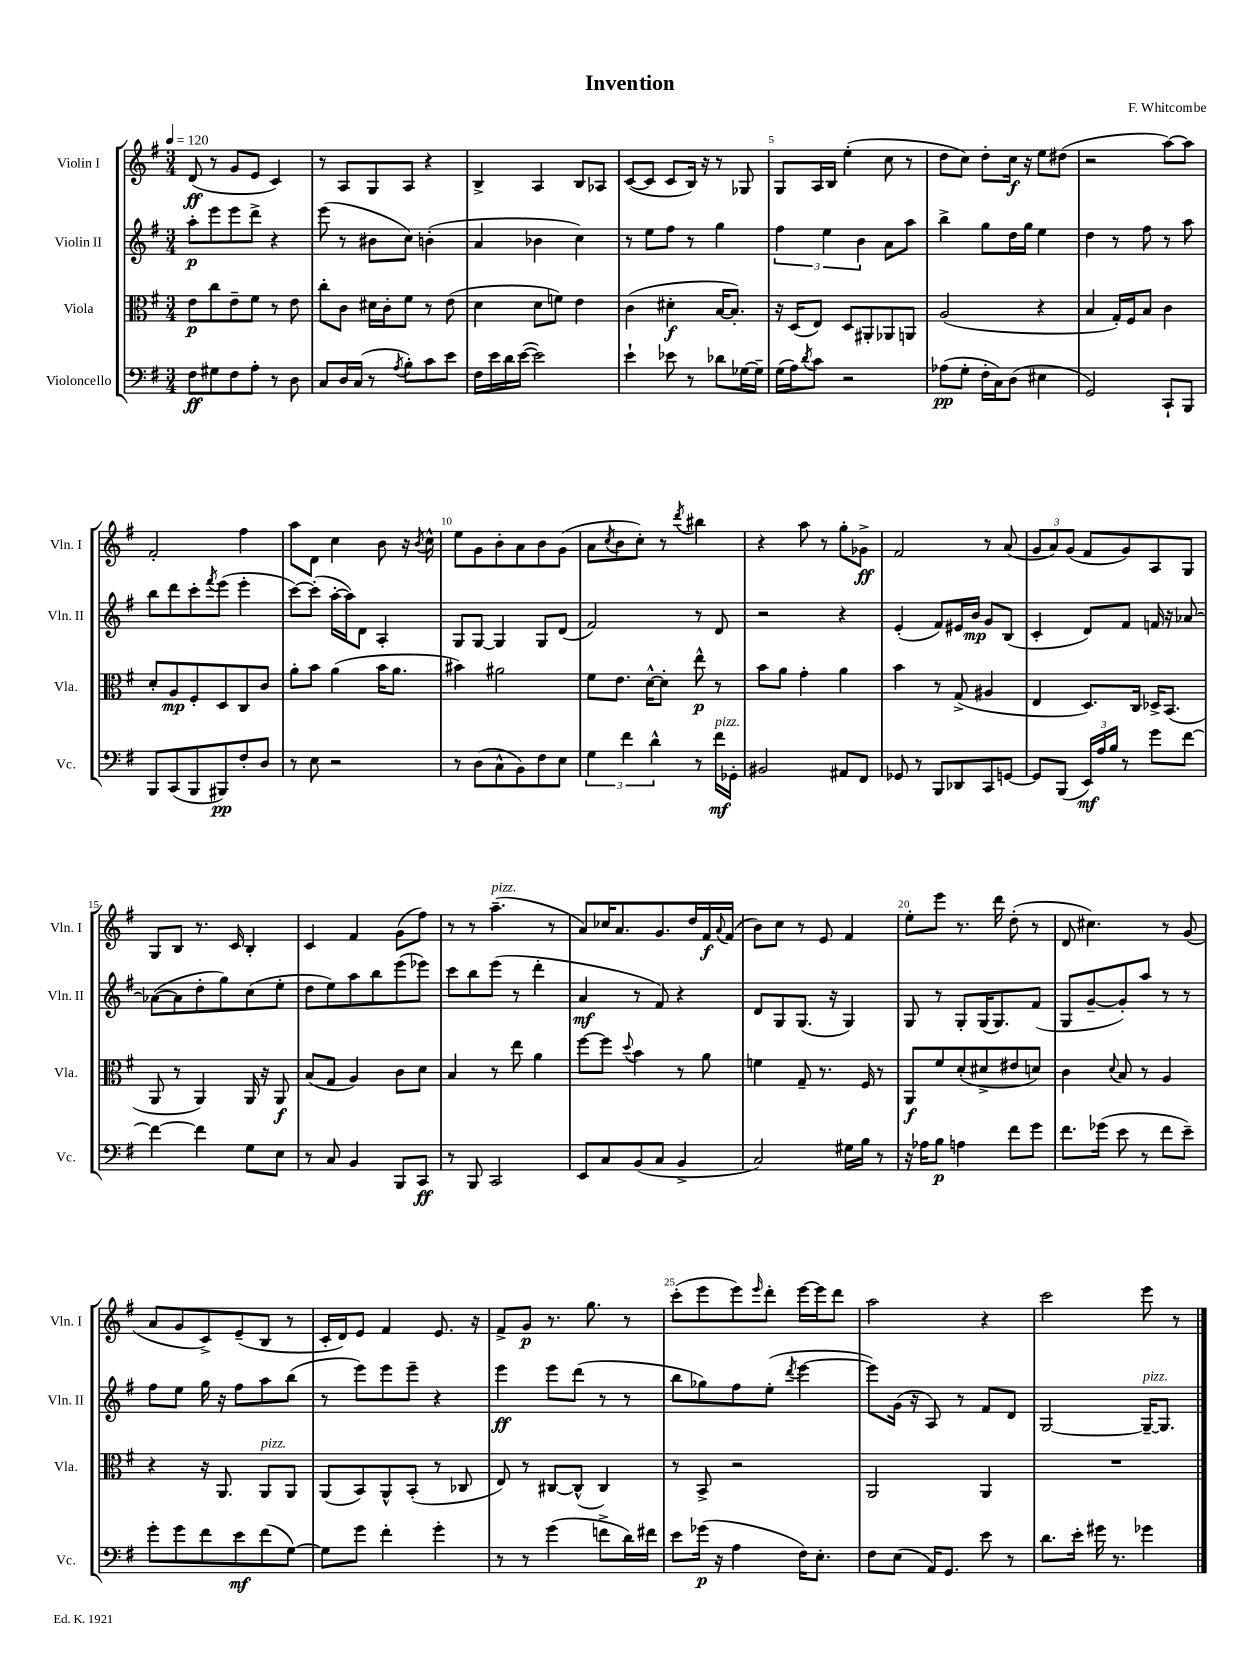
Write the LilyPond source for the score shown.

\header { title = "Invention" composer = "F. Whitcombe" }
<<
\new StaffGroup <<
\new Staff = "s0" \with { instrumentName = "Violin I" shortInstrumentName = "Vln. I" } {
    \clef treble \key g \major \numericTimeSignature \time 3/4 \tempo 4 = 120
    d'8\ff( r8 g'8 e'8 c'4) |
    r8 a8 g8 a8 r4 |
    b4-> a4 b8 aes8 |
    c'8~( c'8 c'8 b16) r16 r8 ges8 |
    g8 a16 b16 e''4-.( c''8 r8 |
    d''8 c''8) d''8-. c''16\f r16 e''8 dis''8( |
    r2 a''8~) a''8 |
    fis'2-. fis''4 |
    a''8 d'8 c''4 b'8 r16 \acciaccatura { b'8 } c''16-^ |
    e''8 g'8 b'8-. a'8 b'8 g'8( |
    a'8 \acciaccatura { c''8 } b'8 c''8-.) r8 \acciaccatura { d'''8 } bis''4 |
    r4 a''8 r8 g''8-. ges'8->\ff |
    fis'2 r8 a'8( |
    \tuplet 3/2 { g'8 a'8) g'8( } fis'8 g'8) a8 g8 |
    g8 b8 r8. c'16 b4-. |
    c'4 fis'4 g'8( fis''8) |
    r8 r8 a''4.--^\markup { \italic "pizz." }( r8 |
    a'8) ces''16 a'8. g'8. d''16 fis'16\f \appoggiatura { a'8 } fis'16( |
    b'8) c''8 r8 e'8 fis'4 |
    e''8-. e'''8 r8. d'''16 d''8-.( r8 |
    d'8 cis''4.) r8 g'8( |
    a'8 g'8 c'8->) e'8--( b8 r8 |
    c'16-. d'16) e'8 fis'4 e'8. r16 |
    fis'8-> g'8\p r8. g''8. r8 |
    c'''8-.( e'''8 e'''8) \grace { e'''16 } d'''8-. e'''16~ e'''16 d'''8 |
    a''2 r4 |
    c'''2 e'''8 r8 \bar "|." |
}
\new Staff = "s1" \with { instrumentName = "Violin II" shortInstrumentName = "Vln. II" } {
    \clef treble \key g \major \numericTimeSignature \time 3/4
    a''8-.\p e'''8 e'''8 d'''8-> r4 |
    e'''8( r8 bis'8 c''8) b'4-.( |
    a'4 bes'4 c''4) |
    r8 e''8 fis''8 r8 g''4 |
    \tuplet 3/2 { fis''4 e''4 b'4 } a'8 a''8 |
    b''4-> g''8 d''16 g''16 e''4 |
    d''4 r8 fis''8 r8 a''8 |
    b''8 d'''8 c'''8-. \acciaccatura { fis'''8 } e'''8( e'''4-. |
    c'''8~) c'''8-.( a''16~-. a''16) d'8 a4-. |
    g8 g8~ g4 g8 d'8( |
    fis'2) r8 d'8 |
    r2 r4 |
    e'4-.( fis'8) eis'16 b'16\mp g'8 b8( |
    c'4-. d'8) fis'8 f'16 r16 aes'8~ |
    aes'8~( aes'8 d''8-. g''8) c''8( e''8-. |
    d''8 e''8) a''8 b''8 e'''8( ees'''8) |
    c'''8 b''8 e'''8( r8 d'''4-. |
    a'4\mf r8 fis'8) r4 |
    d'8 g8 g8.( r16 g4) |
    g8 r8 g8-. g16( g8.) fis'8( |
    g8 g'8~-- g'8-.) a''8 r8 r8 |
    fis''8 e''8 g''16 r16 fis''8 a''8 b''8( |
    r8 e'''8) e'''8 e'''8-- r4 |
    e'''4\ff e'''8 d'''8( r8 r8 |
    b''8 ges''8) fis''8 e''8-.( \acciaccatura { d'''8 } e'''4~ |
    e'''8) g'16( r16 a8) r8 fis'8 d'8 |
    g2~ g16~--^\markup { \italic "pizz." } g8. \bar "|." |
}
\new Staff = "s2" \with { instrumentName = "Viola" shortInstrumentName = "Vla." } {
    \clef alto \key g \major \numericTimeSignature \time 3/4
    e'8\p c''8 e'8-- fis'8 r8 e'8 |
    c''8-. c'8 dis'16 c'16-. fis'8 r8 e'8( |
    d'4 d'8 f'8) e'4 |
    c'4( dis'4-.\f b16~ b8.-.) |
    r16 d16( e8) d8 ais,8-. aes,8 a,8 |
    a2( r4 |
    b4 g16-.) fis16 b8 c'4 |
    d'8-. a8\mp fis8-. d8 c8 c'8 |
    a'8-. b'8 a'4( b'16 a'8. |
    bis'4) ais'2 |
    fis'8 e'8. d'16~-^ d'8-. e''8-^\p r8 |
    b'8 a'8 g'4-. a'4 |
    b'4 r8 g8->( ais4 |
    e4 d8.) c16 des16-> b,8.( |
    a,8 r8 a,4) a,16 r16 a,8\f |
    b8( g8 a4) c'8 d'8 |
    b4 r8 e''8 a'4 |
    fis''8~ fis''8 \appoggiatura { d''8 } b'4 r8 a'8 |
    f'4 g8-- r8. fis16 r8 |
    a,8\f fis'8 d'8-.( dis'8-> eis'8 d'8) |
    c'4 \appoggiatura { d'8 } b8 r8 a4 |
    r4 r16 a,8. a,8^\markup { \italic "pizz." } a,8 |
    a,8( b,8) a,8-^ b,8-.( r8 ces8 |
    e8) r8 cis8~ cis8-^( cis4) |
    r8 b,8-> r2 |
    a,2 a,4 |
    R2. \bar "|." |
}
\new Staff = "s3" \with { instrumentName = "Violoncello" shortInstrumentName = "Vc." } {
    \clef bass \key g \major \numericTimeSignature \time 3/4
    fis8\ff gis8 fis8 a8-. r8 d8 |
    c8 d16 c16( r8 \acciaccatura { a8 } b8-.) c'8 e'8 |
    fis16 e'16 d'16 e'16~( e'2) |
    e'4-! ees'8 r8 des'8 ges16~ ges16-- |
    g16( a16) \acciaccatura { d'8 } c'8 r2 |
    aes8\pp( g8-. fis16-. c16) d8( eis4 |
    g,2) c,8-! b,,8 |
    b,,8 c,8( b,,8 bis,,8\pp) fis8-. d8 |
    r8 e8 r2 |
    r8 d8( c8-^ b,8) fis8 e8 |
    \tuplet 3/2 { g4 fis'4 d'4-^ } r8 fis'16\mf^\markup { \italic "pizz." } ges,16-. |
    bis,2 ais,8 fis,8 |
    ges,8 r8 b,,8 des,8 c,8 g,8~ |
    g,8 b,,8( \tuplet 3/2 { e,16\mf) a16 b16 } r8 g'8 fis'8~ |
    fis'4~ fis'4 g8 e8 |
    r8 c8 b,4 b,,8 c,8\ff |
    r8 b,,8 c,2 |
    e,8 c8 b,8( c8 b,4-> |
    c2) gis16 b16 r8 |
    r16 aes16 b8\p a4 fis'8 g'8 |
    fis'8. ges'16( e'8 r8 fis'8 e'8--) |
    g'8-. g'8 fis'8 e'8\mf fis'8( g8~) |
    g8 g'8 fis'4-. g'4-. |
    r8 r8 g'4( f'8-> d'16) fis'16 |
    e'8 ges'16\p( r16 a4 fis16) e8.-. |
    fis8 e8( a,16) g,8. e'8 r8 |
    d'8. e'16-. gis'16 r8. ges'4 \bar "|." |
}
>>
>>
\layout { \context { \Score \override BarNumber.break-visibility = ##(#f #t #t) barNumberVisibility = #(every-nth-bar-number-visible 5) } }
